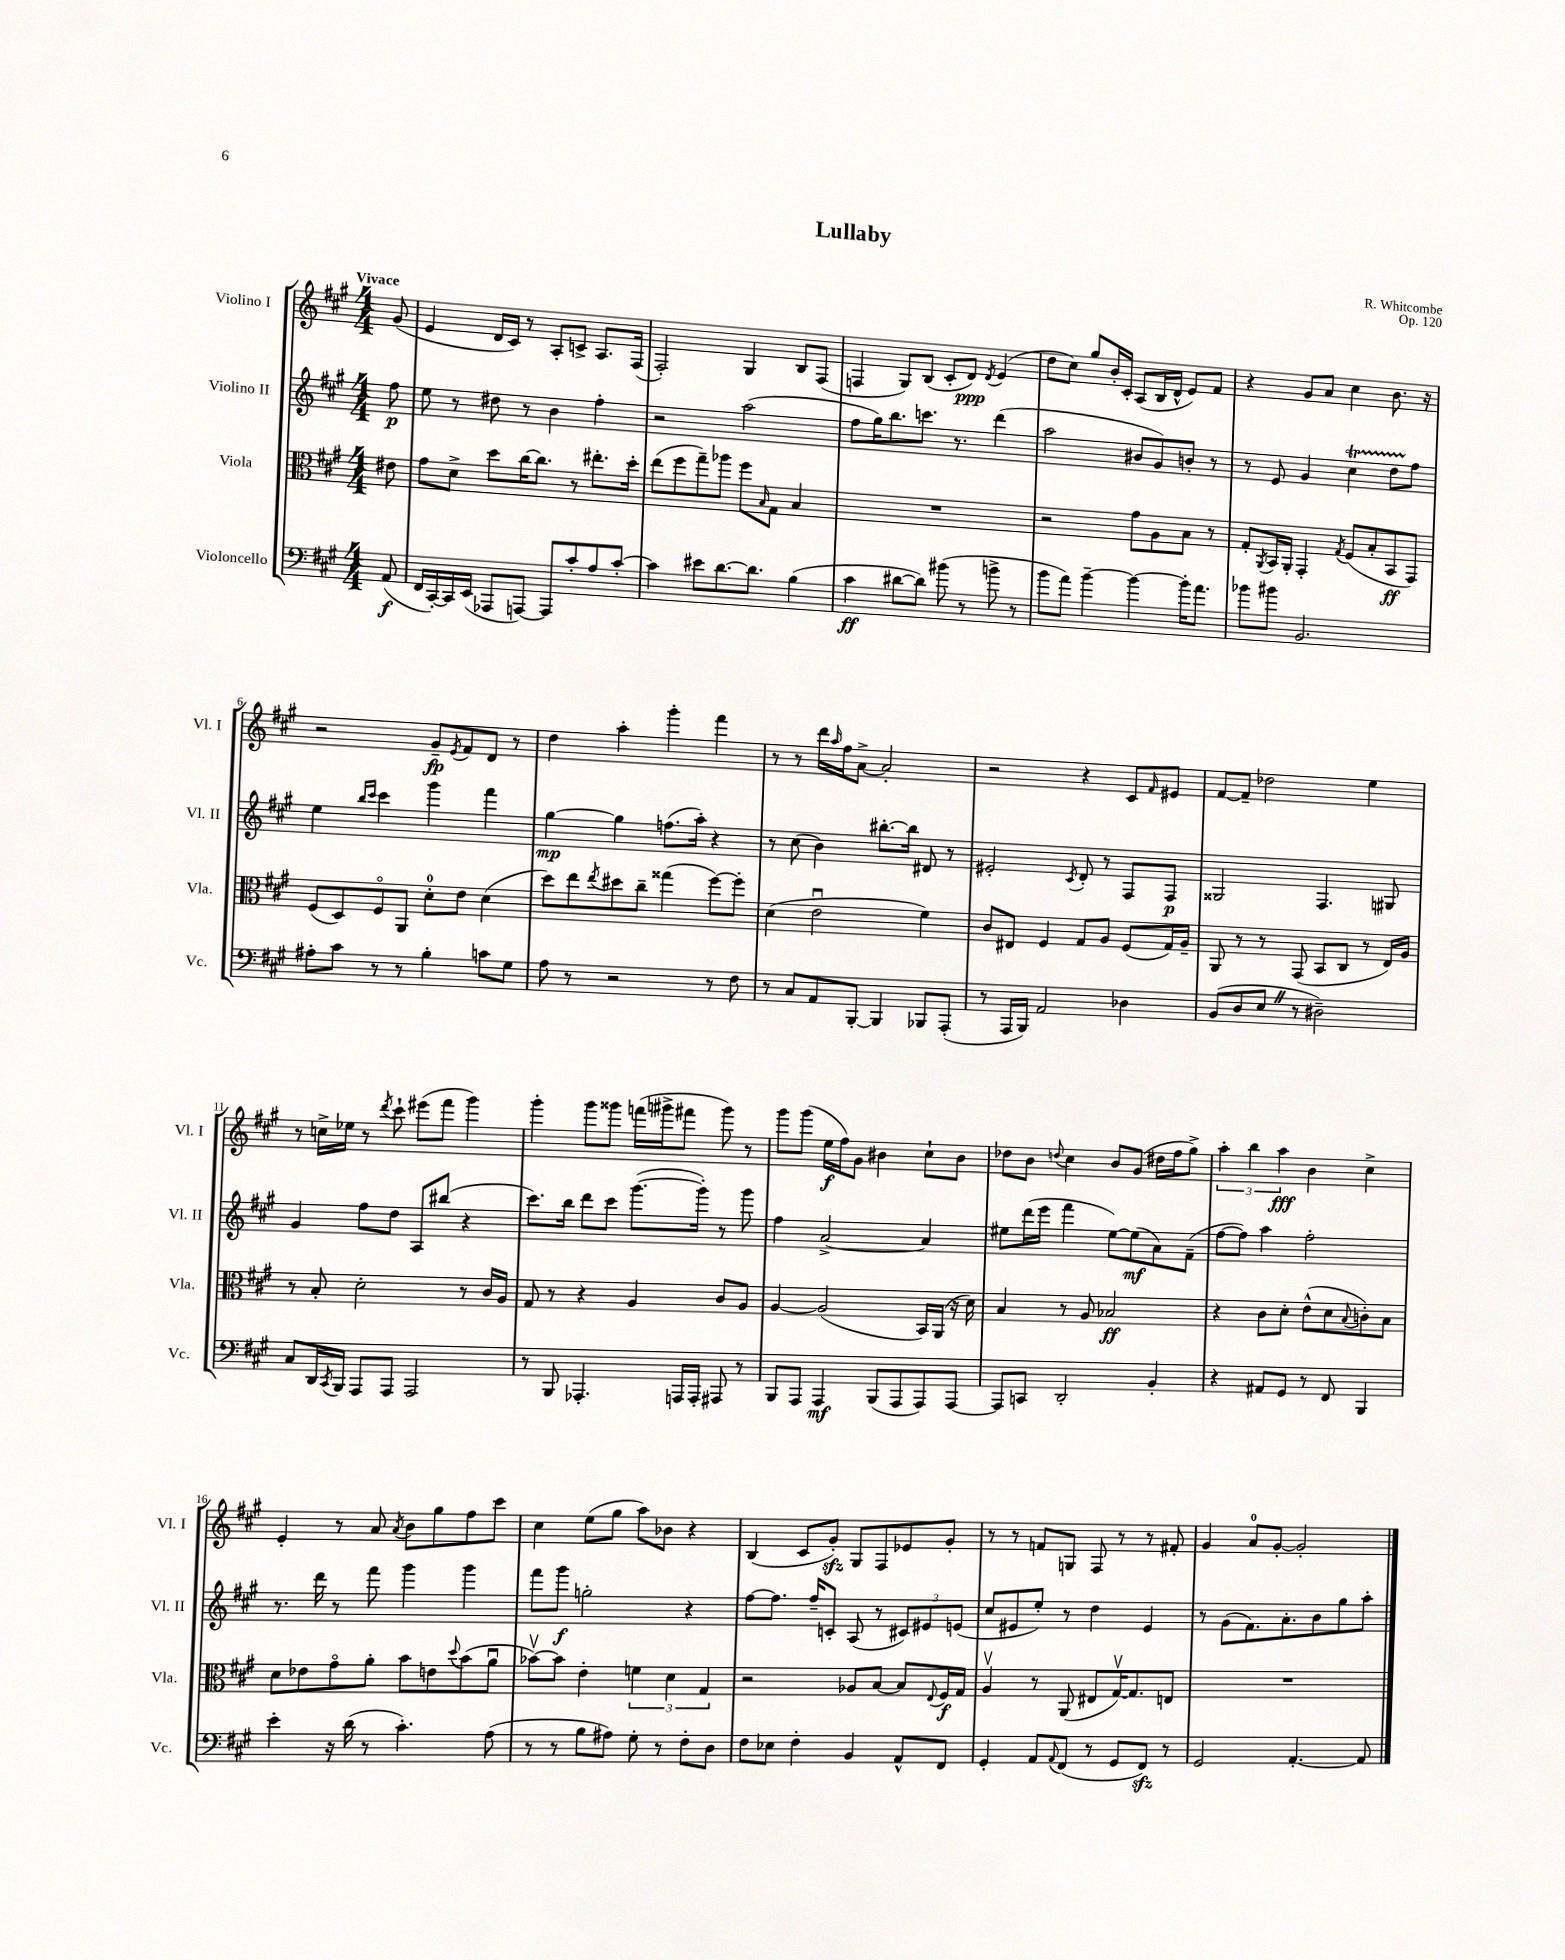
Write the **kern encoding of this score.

**kern	**dynam	**kern	**dynam	**kern	**dynam	**kern	**dynam
*part4	*part4	*part3	*part3	*part2	*part2	*part1	*part1
*staff4	*staff4	*staff3	*staff3	*staff2	*staff2	*staff1	*staff1
*I"Violoncello	*	*I"Viola	*	*I"Violino II	*	*I"Violino I	*
*I'Vc.	*	*I'Vla.	*	*I'Vl. II	*	*I'Vl. I	*
*clefF4	*	*clefC3	*	*clefG2	*	*clefG2	*
*k[f#c#g#]	*	*k[f#c#g#]	*	*k[f#c#g#]	*	*k[f#c#g#]	*
*M4/4	*	*M4/4	*	*M4/4	*	*M4/4	*
=	=	=	=	=	=	=	=
!	!	!	!	!	!	!LO:TX:a:B:t=Vivace	!
(8AA/	f	8e#X\	.	8ff#\	p	(8g#/	.
=1	=1	=1	=1	=1	=1	=1	=1
16FF#/LL	.	8g#\L	.	8ee\	.	4e/	.
[16CC#'/)	.	.	.	.	.	.	.
16CC#/]	.	8d^\J	.	8r	.	.	.
(16EE/JJ	.	.	.	.	.	.	.
8AAA-X/L	.	8dd\L	.	8dd#X\	.	16d/LL	.
.	.	.	.	.	.	16c#/JJ)	.
[8AAAn/J)	.	[16cc#\K	.	8r	.	8r	.
.	.	8.cc#\J]	.	.	.	.	.
8AAA/L]	.	.	.	4b\	.	8A'/L	.
8c#'/	.	8r	.	.	.	8cn^/J	.
8A/	.	8.ee#X'\L	.	4ff#'\	.	8.A/L	.
[8c#'/J	.	.	.	.	.	.	.
.	.	16dd'\Jk	.	.	.	(16F#/Jk	.
=2	=2	=2	=2	=2	=2	=2	=2
4c#\]	.	(8ee\L	.	2r	.	2F#'/)	.
.	.	8ff#\	.	.	.	.	.
8e#X\L	.	8gg#~\)	.	.	.	.	.
[8.d\	.	8aa-X\J	.	.	.	.	.
.	.	8ff#\L	.	(2aa\	.	4G#/	.
8.d\J]	.	.	.	.	.	.	.
.	.	16qqB/	.	.	.	.	.
.	.	8G#\J	.	.	.	.	.
(4B\	.	4B/	.	.	.	8B/L	.
.	.	.	.	.	.	(8F#/J	.
=3	=3	=3	=3	=3	=3	=3	=3
4c#\	ff	1r	.	8ff#\L	.	4Fn/	.
.	.	.	.	16gg#\K)	.	.	.
.	.	.	.	8.bb\	.	.	.
[8d#X\L	.	.	.	.	.	8G#/L)	.
8d#\J])	.	.	.	8.cccn\J	.	(8B/J	.
(8b#X\	.	.	.	.	.	8c#'/L	.
.	.	.	.	8.r	.	.	.
8r	.	.	.	.	.	8d/J)	ppp
.	.	.	.	.	.	8qd/	.
8bn^\	.	.	.	(4ddd\	.	(4e/	.
8r	.	.	.	.	.	.	.
=4	=4	=4	=4	=4	=4	=4	=4
8b\L	.	2r	.	2aa\	.	8dd\L	.
8a\J)	.	.	.	.	.	8cc#\J)	.
[4b~\	.	.	.	.	.	8gg#/L	.
.	.	.	.	.	.	16b'/L	.
.	.	.	.	.	.	16c#'/JJ	.
4b\_	.	8g#\L	.	8b#X/L	.	(8A/L	.
.	.	8A\	.	8g#/)	.	16B/L	.
.	.	.	.	.	.	16d^^/JJ	.
16b'\KL]	.	8B\J	.	8bn'/J	.	8e/L)	.
8.a\J	.	.	.	.	.	.	.
.	.	8r	.	8r	.	8f#/J	.
=5	=5	=5	=5	=5	=5	=5	=5
8b-X\L	.	8G#'/L	.	8r	.	4r	.
.	.	8qAA/	.	.	.	.	.
8b#X\J	.	16BB/L	.	8e/	.	.	.
.	.	16AA'/JJ	.	.	.	.	.
2.BB/	.	4GG#'/	.	4g#/	.	8g#/L	.
.	.	.	.	.	.	8a/J	.
.	.	8qG#/	.	.	.	.	.
.	.	(8F#/L	.	4cc#t\	.	4cc#\	.
.	.	8B'/	.	.	.	.	.
.	.	8BB/	ff	8ddTTT\L	.	8.b\	.
.	.	8GG#/J)	.	8ff#\J	.	.	.
.	.	.	.	.	.	16r	.
!!LO:LB:g=z
=6	=6	=6	=6	=6	=6	=6	=6
8A#X'\L	.	(8F#/L	.	4ee\	.	2r	.
8c#\J	.	8D/)	.	.	.	.	.
.	.	.	.	16qqbb/LL	.	.	.
.	.	.	.	16qqccc#/JJ	.	.	.
8r	.	8F#/	.	4ccc#\	.	.	.
8r	.	8AA/J	.	.	.	.	.
4B'\	.	8d'\L	.	4ggg#\	.	8g#~/L	fp
.	.	.	.	.	.	8qe/	.
.	.	8e\J	.	.	.	8f#/	.
8cn\L	.	(4d\	.	4fff#\	.	8d/J	.
8G#\J	.	.	.	.	.	8r	.
=7	=7	=7	=7	=7	=7	=7	=7
8A\	.	8dd\L)	.	[4gg#\	mp	4dd\	.
8r	.	8ee\	.	.	.	.	.
.	.	8qee/	.	.	.	.	.
2r	.	8dd#X\	.	4gg#\]	.	4aa'\	.
.	.	8cc#~\J	.	.	.	.	.
.	.	(4gg##X\	.	(8.ffn\L	.	4ggg#'\	.
.	.	.	.	16aa'\Jk)	.	.	.
8r	.	[8ff#\L)	.	4r	.	4fff#\	.
8F#\	.	8ff#'\J]	.	.	.	.	.
=8	=8	=8	=8	=8	=8	=8	=8
8r	.	(4d\	.	8r	.	8r	.
8C#/L	.	.	.	(8cc#\	.	8r	.
8AA/	.	2eu\	.	4b\)	.	16ddd\LL	.
.	.	.	.	.	.	16qqaa/	.
.	.	.	.	.	.	16ff#\J	.
[8BBB'/J	.	.	.	.	.	[8a^\J	.
4BBB/]	.	.	.	[8.bb#X'\L	.	2a'/]	.
.	.	.	.	16bb#\Jk]	.	.	.
8BBB-X/L	.	4f#\)	.	8d#X/	.	.	.
(8AAA'/J	.	.	.	8r	.	.	.
=9	=9	=9	=9	=9	=9	=9	=9
8r	.	8c#/L	.	2e#X'/	.	2r	.
16AAA/LL	.	8E#X/J	.	.	.	.	.
16BBB/JJ)	.	.	.	.	.	.	.
2AA/	.	4F#/	.	.	.	.	.
.	.	.	.	8qc#/	.	.	.
.	.	8G#/L	.	8d'/	.	4r	.
.	.	8A/J	.	8r	.	.	.
4D-X\	.	(8F#/L	.	8F#/L	.	8c#/L	.
.	.	.	.	.	.	16qqf#/	.
.	.	16G#/L)	.	8F#/J	p	8e#X/J	.
.	.	16A~/JJ	.	.	.	.	.
=10	=10	=10	=10	=10	=10	=10	=10
(8BB/L	.	8AA/	.	2G##X/	.	[8f#/L	.
8D/	.	8r	.	.	.	8f#~/J]	.
8EZ/J	.	8r	.	.	.	2dd-X\	.
8r	.	(8GG#/	.	.	.	.	.
2D#X~\)	.	8BB/L	.	4.F#/	.	.	.
.	.	8C#/J	.	.	.	.	.
.	.	8r	.	.	.	4ee\	.
.	.	16E/LL)	.	8G#X/	.	.	.
.	.	16A/JJ	.	.	.	.	.
!!LO:LB:g=z
=11	=11	=11	=11	=11	=11	=11	=11
8C#/L	.	8r	.	4g#/	.	8r	.
16DD/L	.	8B'/	.	.	.	16ccn^\LL	.
8qCC#/	.	.	.	.	.	.	.
16BBB/JJ	.	.	.	.	.	16ee-X\JJ	.
8AAA/L	.	2d'\	.	8ff#\L	.	8r	.
.	.	.	.	.	.	8qddd/	.
8AAA/J	.	.	.	8dd\J	.	8ccc#`\	.
2AAA/	.	.	.	8A/L	.	(8eee#X\L	.
.	.	.	.	(8bb#X/J	.	8fff#\J	.
.	.	8r	.	4r	.	4ggg#\)	.
.	.	16c#/LL	.	.	.	.	.
.	.	16A/JJ	.	.	.	.	.
=12	=12	=12	=12	=12	=12	=12	=12
8r	.	8G#/	.	8.ccc#\L)	.	4ggg#'\	.
8BBB/	.	8r	.	.	.	.	.
.	.	.	.	16bb\Jk	.	.	.
4.AAA-X'/	.	4r	.	8ddd\L	.	8ggg#\L	.
.	.	.	.	8ccc#\J	.	8ggg##X\J	.
.	.	4A/	.	([8.ggg#\L	.	(16fffn\LL	.
.	.	.	.	.	.	16ggg#X^\J	.
16AAAn/LL	.	.	.	.	.	8fff#X\J	.
16AAA'/JJ	.	.	.	16ggg#'\Jk])	.	.	.
8AAA#X/	.	8c#/L	.	8r	.	8ggg#\)	.
8r	.	8A/J	.	8ggg#\	.	8r	.
=13	=13	=13	=13	=13	=13	=13	=13
8BBB/L	.	[4A/	.	4ff#\	.	8ggg#\L	.
8AAA/J	.	.	.	.	.	(8ggg#\J	.
4AAA/	mf	(2A/]	.	[2a^/	.	16ee\LL	f
.	.	.	.	.	.	16ff#\J)	.
.	.	.	.	.	.	8g#\J	.
(8BBB/L	.	.	.	.	.	4b#X\	.
8AAA/	.	.	.	.	.	.	.
8AAA/)	.	16BB/LL)	.	4a/]	.	8cc#`\L	.
.	.	(16AA/JJ	.	.	.	.	.
[8AAA/J	.	16r	.	.	.	8b#\J	.
.	.	16d\)	.	.	.	.	.
=14	=14	=14	=14	=14	=14	=14	=14
8AAA/L]	.	4B/	.	8ee#X\L	.	8dd-X\L	.
8CCn/J	.	.	.	(16ddd\L	.	8b\J	.
.	.	.	.	16eee\JJ	.	.	.
.	.	.	.	.	.	8qqddn/	.
2DD'/	.	8r	.	4fff#\	.	4cc#\	.
.	.	8A/	.	.	.	.	.
.	.	2B-X/	ff	[8ee#\L)	.	8b/L	.
.	.	.	.	(8ee#\]	mf	(8g#/J	.
4BB'/	.	.	.	8a\)	.	16dd#X\LL	.
.	.	.	.	.	.	16ff#\J	.
.	.	.	.	(8f#~\J	.	8gg#^\J)	.
=15	=15	=15	=15	=15	=15	=15	=15
4r	.	4r	.	[8ff#\L	.	6aa'\	.
.	.	.	.	8ff#\J])	.	.	.
.	.	.	.	.	.	6bb\	.
8AA#X/L	.	8c#\L	.	4aa\	.	.	.
.	.	.	.	.	.	6aa\	fff
8GG#/J	.	8d'\J	.	.	.	.	.
8r	.	(8e^^\L	.	2ff#'\	.	4b\	.
8FF#/	.	8d\	.	.	.	.	.
.	.	8qqB/	.	.	.	.	.
4BBB/	.	8cn'\)	.	.	.	4cc#^\	.
.	.	8B\J	.	.	.	.	.
!!LO:LB:g=z
=16	=16	=16	=16	=16	=16	=16	=16
4e'\	.	8d\L	.	8.r	.	4e'/	.
.	.	8e-X\	.	.	.	.	.
.	.	.	.	16ddd\	.	.	.
16r	.	8g#\	.	8r	.	8r	.
(16d\	.	.	.	.	.	.	.
8r	.	8a'\J	.	8fff#\	.	8a/	.
.	.	.	.	.	.	8qa/	.
4.c#'\)	.	8b\L	.	4ggg#\	.	8b\L	.
.	.	8en\	.	.	.	8gg#\	.
.	.	8qqdd/	.	.	.	.	.
.	.	(8b\	.	4ggg#\	.	8ff#\	.
(8A\	.	8au\J	.	.	.	8ccc#\J	.
=17	=17	=17	=17	=17	=17	=17	=17
8r	.	[8b-Xv\L)	.	8fff#\L	.	4cc#\	.
8r	.	8b-\J]	.	8ggg#\J	f	.	.
8B\L	.	4e'\	.	2ggn'\	.	(8ee\L	.
8A#X\J)	.	.	.	.	.	8gg#\J	.
8G#'\	.	6fn\	.	.	.	8aa\L)	.
8r	.	.	.	.	.	8b-X\J	.
.	.	6d\	.	.	.	.	.
8F#'\L	.	.	.	4r	.	4r	.
.	.	6G#/	.	.	.	.	.
8D\J	.	.	.	.	.	.	.
=18	=18	=18	=18	=18	=18	=18	=18
8F#\L	.	2r	.	[8ff#\L	.	(4B/	.
8E-X\J	.	.	.	8.ff#\J]	.	.	.
4F#'\	.	.	.	.	.	8c#/L	.
.	.	.	.	16ff#~/KL	.	.	.
.	.	.	.	8cn'/J	.	8g#zz'/J)	.
4BB/	.	8A-X/L	.	(8A/	.	8G#/L	.
.	.	[8B/J	.	8r	.	8F#/	.
8AA^^/L	.	8B/L]	.	12c#X/L)	.	8e-X/	.
.	.	.	.	12e#X/	.	.	.
.	.	8qqE/	.	.	.	.	.
8FF#/J	.	16F#/L	f	.	.	8g#'/J	.
.	.	.	.	(12en/J	.	.	.
.	.	16G#/JJ	.	.	.	.	.
=19	=19	=19	=19	=19	=19	=19	=19
4GG#'/	.	4Av/	.	8cc#/L	.	8r	.
.	.	.	.	8e#X/	.	8r	.
8AA/L	.	8r	.	8ee'/J)	.	8fn/L	.
8qqAA/	.	.	.	.	.	.	.
(8FF#/J	.	(8AA/	.	8r	.	8Gn/J	.
8r	.	8E#X/L	.	4dd\	.	8F#/	.
8GG#/L	.	[16G#v/K)	.	.	.	8r	.
.	.	8.G#/]	.	.	.	.	.
8FF#zz/J)	.	.	.	4e#/	.	8r	.
8r	.	8En/J	.	.	.	8f#X'/	.
=20	=20	=20	=20	=20	=20	=20	=20
2GG#/	.	1r	.	8r	.	4g#/	.
.	.	.	.	(8g#\L	.	.	.
.	.	.	.	8.f#\)	.	8a/L	.
.	.	.	.	.	.	[8g#'/J	.
.	.	.	.	8.a'\	.	.	.
[4.AA'/	.	.	.	.	.	2g#'/]	.
.	.	.	.	8b\	.	.	.
.	.	.	.	8gg#\	.	.	.
8AA/]	.	.	.	8aa'\J	.	.	.
==	==	==	==	==	==	==	==
*-	*-	*-	*-	*-	*-	*-	*-
